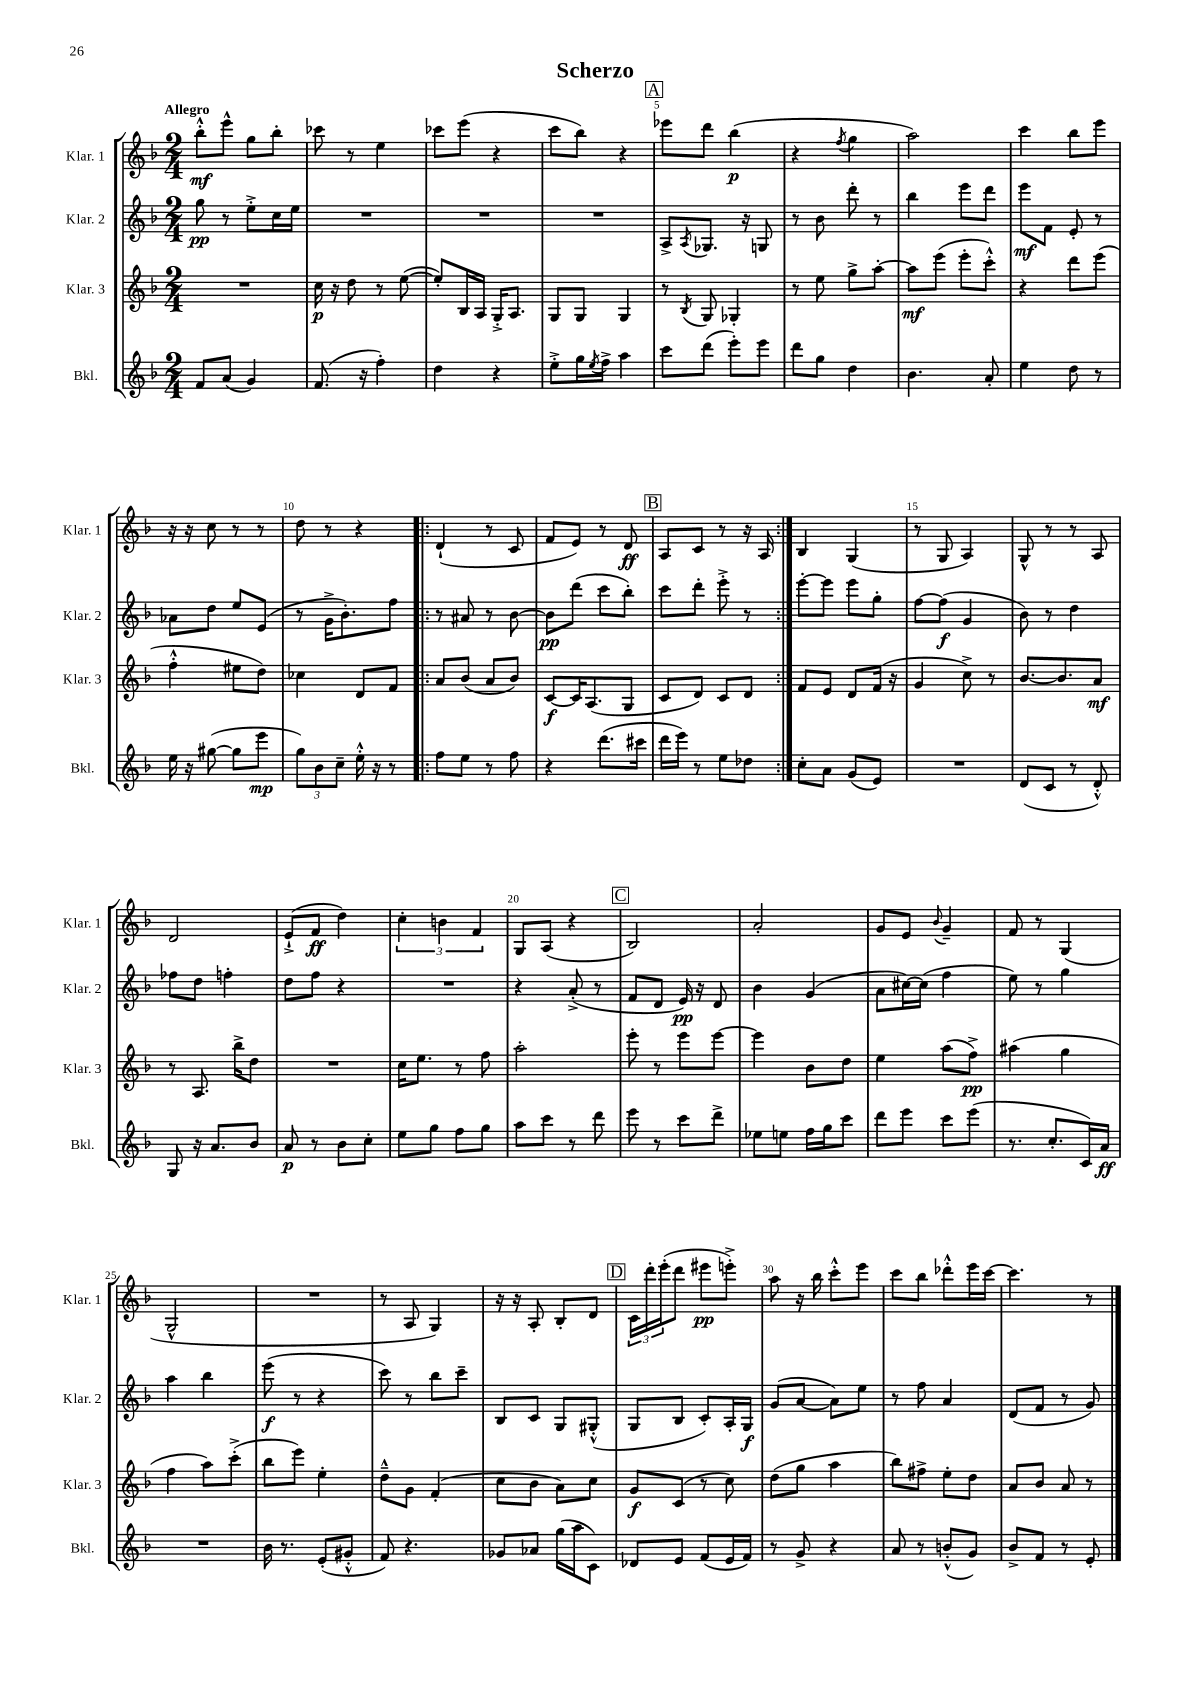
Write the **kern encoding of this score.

**kern	**kern	**kern	**kern
*staff4	*staff3	*staff2	*staff1
*clefG2	*clefG2	*clefG2	*clefG2
*k[b-]	*k[b-]	*k[b-]	*k[b-]
*M2/4	*M2/4	*M2/4	*M2/4
8f/L	2r	8gg\	8bb-'^^\L
(8a/J	.	8r	8eee^^\J
4g/)	.	8ee'^\L	8gg\L
.	.	16cc\L	8bb-'\J
.	.	16ee\JJ	.
=	=	=	=
(8.f/	16cc\	2r	8ccc-\
.	16r	.	.
.	8dd\	.	8r
16r	.	.	.
4ff'\)	8r	.	4ee\
.	([8ee\	.	.
=	=	=	=
4dd\	8ee'/]L)	2r	8ccc-\L
.	16B-/L	.	(8eee\J
.	16A/JJ	.	.
4r	16G'^/LK	.	4r
.	8.A/J	.	.
=	=	=	=
8ee'^\L	8G/L	2r	8ccc\L
16gg\L	8G/J	.	8bb-\J)
8qee/	.	.	.
16ff^\JJ	.	.	.
4aa\	4G/	.	4r
=	=	=	=
8ccc\L	8r	8A^/L	8eee-\L
.	8qB-/	8qA/	.
(8ddd\J	8G/	8.G-/J	8ddd\J
8eee'\L)	4G-'/	.	(4bb-\
.	.	16r	.
8eee\J	.	8G/	.
=	=	=	=
8ddd\L	8r	8r	4r
8gg\J	8ee\	8b-\	.
.	.	.	8qff/
4dd\	8gg^\L	8ddd'\	4gg\
.	[8aa'\J	8r	.
=	=	=	=
4.b-\	8aa\]L	4bb-\	2aa\)
.	(8eee\J	.	.
.	8eee'\L	8eee\L	.
8a'/	8ccc'^^\J)	8ddd\J	.
=	=	=	=
4ee\	4r	8eee\L	4ccc\
.	.	8f\J	.
8dd\	8ddd\L	8e'/	8bb-\L
8r	(8eee\J	8r	8eee\J
=	=	=	=
16ee\	4ff'^^\	8a-\L	16r
16r	.	.	16r
([8gg#\	.	8dd\J	8cc\
8gg#\]L	8ee#\L	8ee/L	8r
8eee\J	8dd\J)	(8e/J	8r
=	=	=	=
12gg\L)	4cc-\	8r	8dd\
12b-\	.	.	.
.	.	16g^\LK	8r
12cc~\J	.	.	.
.	.	8.b-'\)	.
16ee'^^\	8d/L	.	4r
16r	.	.	.
8r	8f/J	8ff\J	.
=!|:	=!|:	=!|:	=!|:
8ff\L	8a/L	8r	(4d`/
8ee\J	(8b-/J	8a#/	.
8r	8a/L	8r	8r
8ff\	8b-/J)	[8b-\	8c/
=	=	=	=
4r	[8c/L	8b-\]L	8f/L
.	16c/]K	(8ddd\J	8e/J)
.	(8.A/	.	.
(8.ddd\L	.	8ccc\L	8r
.	8G/J	8bb-'\J)	8d/
16ccc#\Jk	.	.	.
=	=	=	=
16ddd\LL	8c/L	8ccc\L	8A/L
16eee\JJ)	.	.	.
8r	8d/J)	8ddd'\J	8c/J
8ee\L	8c/L	8eee'^\	8r
8dd-\J	8d/J	8r	16r
.	.	.	16A/
=:|!	=:|!	=:|!	=:|!
8cc'\L	8f/L	[8eee'\L	4B-/
8a\J	8e/J	8eee\]J	.
(8g/L	8d/L	8eee\L	(4G/
8e/J)	(16f/Jk	8gg'\J	.
.	16r	.	.
=	=	=	=
2r	4g/	[8ff\L	8r
.	.	(8ff\]J	8G/
.	8cc^\)	4g/	4A/)
.	8r	.	.
=	=	=	=
(8d/L	[8.b-/L	8b-\)	8G^^/
8c/J	.	8r	8r
.	8.b-/]	.	.
8r	.	4dd\	8r
8d'^^/)	8a/J	.	8A/
=	=	=	=
8G/	8r	8ff-\L	2d/
16r	8.A/	8dd\J	.
8.a/L	.	.	.
.	.	4ff'\	.
.	16bb-^\LK	.	.
8b-/J	8dd\J	.	.
=	=	=	=
8a/	2r	8dd\L	(8e`^/L
8r	.	8ff\J	8f/J
8b-\L	.	4r	4dd\)
8cc'\J	.	.	.
=	=	=	=
8ee\L	16cc\LK	2r	6cc'\
.	8.ee\J	.	.
8gg\J	.	.	.
.	.	.	6b\
8ff\L	8r	.	.
.	.	.	6f/
8gg\J	8ff\	.	.
=	=	=	=
8aa\L	2aa'\	4r	8G/L
8ccc\J	.	.	(8A/J
8r	.	(8a'^/	4r
8ddd\	.	8r	.
=	=	=	=
8eee\	8eee'\	8f/L	2B-/)
8r	8r	8d/J	.
8ccc\L	8eee\L	16e/)	.
.	.	16r	.
8ddd^\J	[8eee\J	8d/	.
=	=	=	=
8ee-\L	4eee\]	4b-\	2a'/
8ee\J	.	.	.
16ff\LL	8b-\L	(4g/	.
16gg\J	.	.	.
8ccc\J	8dd\J	.	.
=	=	=	=
8ddd\L	4ee\	8a\L	8g/L
8eee\J	.	[16cc#\L)	8e/J
.	.	(16cc#\]JJ	.
.	.	.	8qqb-/
8ccc\L	(8aa\L	4ff\	4g~/
(8eee\J	8ff^\J)	.	.
=	=	=	=
8.r	(4aa#\	8ee\)	8f/
.	.	8r	8r
8.cc'/L	.	.	.
.	4gg\	4gg\	(4G/
16c/L)	.	.	.
16a/JJ	.	.	.
=	=	=	=
2r	4ff\	4aa\	2G^^/
.	8aa\L)	4bb-\	.
.	(8ccc'^\J	.	.
=	=	=	=
16b-\	8bb-\L	(8eee\	2r
8.r	.	.	.
.	8eee\J)	8r	.
(8e'/L	4ee'\	4r	.
8g#'^^/J	.	.	.
=	=	=	=
8f/)	8dd~^^\L	8ccc\)	8r
4.r	8g\J	8r	8A/
.	(4f'/	8bb-\L	4G/)
.	.	8ccc~\J	.
=	=	=	=
8g-/L	8cc\L	8B-/L	16r
.	.	.	16r
8a-/J	8b-\J	8c/J	8A'/
(16gg\LL	8a\L)	8G/L	8B-'/L
16aa\J	.	.	.
8c\J)	8cc\J	(8G#'^^/J	8d/J
=	=	=	=
8d-/L	8g/L	8G/L	24c\LL
.	.	.	24ddd'\
.	.	.	(24eee'\J
8e/J	(8c/J	8B-/J	8ddd\J
(8f/L	8r	8c'/L)	8eee#\L
16e/L	8cc\)	16A'/L	8eee'^\J)
16f/JJ)	.	16G/JJ	.
=	=	=	=
8r	(8dd\L	(8g/L	8aa\
8g^/	8gg\J	[8a/J	16r
.	.	.	16bb-\
4r	4aa\	8a\]L)	8ccc'^^\L
.	.	8ee\J	8eee\J
=	=	=	=
8a/	8bb-\L)	8r	8ccc\L
8r	8ff#^\J	8ff\	8bb-\J
(8b'^^/L	8ee'\L	4a/	8ddd-'^^\L
8g/J)	8dd\J	.	16eee\L
.	.	.	[16ccc\JJ
=	=	=	=
8b-^/L	8a/L	(8d/L	4.ccc\]
8f/J	8b-/J	8f/J	.
8r	8a/	8r	.
8e'/	8r	8g/)	8r
==	==	==	==
*-	*-	*-	*-
